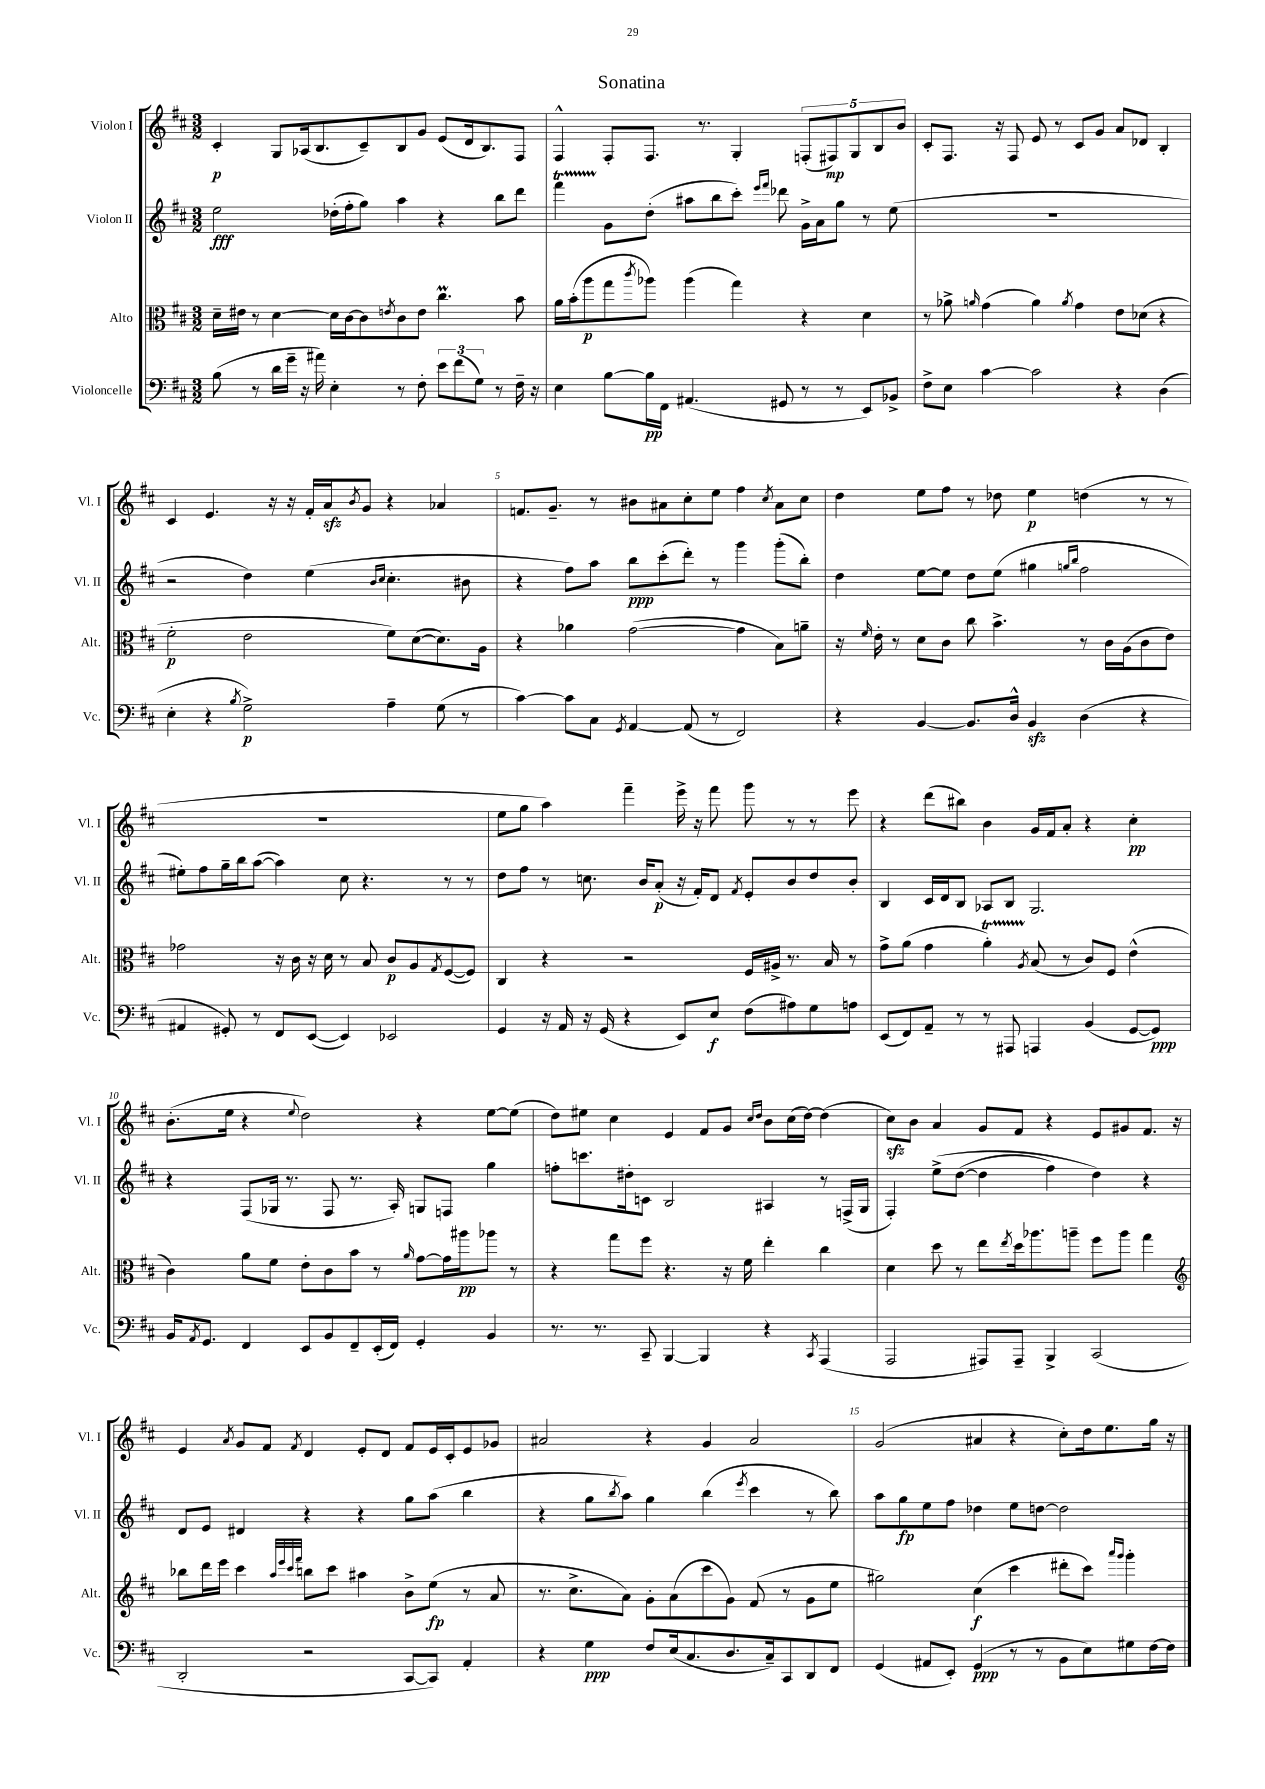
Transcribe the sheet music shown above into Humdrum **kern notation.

**kern	**kern	**kern	**kern
*staff4	*staff3	*staff2	*staff1
*clefF4	*clefC3	*clefG2	*clefG2
*k[f#c#]	*k[f#c#]	*k[f#c#]	*k[f#c#]
*M3/2	*M3/2	*M3/2	*M3/2
(8B	16d~	2ee	4c#'
.	16e#	.	.
8r	8r	.	.
16d	[4d	.	8G
16g~	.	.	.
16r	.	.	(16A-
16a#)	.	.	8.B
4E'	16d]	(16dd-'	.
.	[16c#	16ff#'	.
.	8c#]	8gg)	8c#~)
.	8qe	.	.
8r	8c#	4aa	8B
8F#'	8e	.	8g
12e	4.cc#	4r	(8e
(12f#	.	.	.
.	.	.	16d
12G)	.	.	.
.	.	.	8.B)
8r	.	8bb	.
16F#~	8b	8ddd	8F#
16r	.	.	.
=	=	=	=
4E	16a	4fff#	4F#^^
.	(16b'	.	.
.	8aa	.	.
[8B	8gg	8g	8F#'
.	8qccc#	.	.
16B]	8aa-)	(8dd'	8.F#
16FF#	.	.	.
(4.AA#	(4aa-	8aa#	.
.	.	.	8.r
.	.	8bb	.
.	4gg)	8ccc#')	4G'
.	.	16qqeee	.
.	.	16qqfff#	.
8GG#	.	8ddd-	.
8r	4r	16g^	(10F'
.	.	16a	.
.	.	.	10F#)
8r	.	8gg	.
.	.	.	10G
8EE)	4d	8r	.
.	.	.	10B
8BB-^	.	(8ee	.
.	.	.	10b
=	=	=	=
8F#^	8r	1.r	8c#'
8E	8a-^	.	8.F#
.	16qqa	.	.
[4c#	(4g	.	.
.	.	.	16r
.	.	.	8F#
2c#]	4a)	.	8e
.	.	.	8r
.	8qa	.	.
.	4g	.	8c#
.	.	.	8g
4r	8e	.	8a
.	(8d-	.	8d-
(4D	4r	.	4B'
=	=	=	=
4E'	2f#'	2r	4c#
4r	.	.	4.e
8qB	.	.	.
2G^)	2e	4dd)	.
.	.	.	16r
.	.	.	16r
.	.	(4ee	16f#'
.	.	.	16a
.	.	.	8qb
.	.	.	8g
.	.	16qqb	.
.	.	16qqcc#	.
4A~	8f#)	4.cc#'	4r
.	([8d	.	.
(8G	8.d])	.	4a-
8r	.	8b#	.
.	16A	.	.
=	=	=	=
[4c#)	4r	4r	8.f
.	.	.	8.g~
8c#]	4a-	8ff#)	.
8C#	.	8aa	8r
8qGG	.	.	.
[4AA	([2g	8bb	8b#
.	.	(8ccc#'	8a#
(8AA]	.	8ddd')	8cc#'
8r	.	8r	8ee
2FF#)	4g]	4ggg	4ff#
.	.	.	8qcc#
.	8B)	(8ggg'	8a#
.	8a~	8bb')	8cc#
=	=	=	=
4r	16r	4dd	4dd
.	16qqf#	.	.
.	16e'	.	.
.	8r	.	.
[4BB	8d	[8ee	8ee
.	8c#	8ee]	8ff#
8.BB]	8cc#	8dd	8r
.	4.b^	(8ee	8dd-
16D^^	.	.	.
4BB	.	4gg#	4ee
.	.	16qqgg	.
.	.	16qqbb	.
(4D	8r	2ff#	(4dd
.	16c#	.	.
.	(16A	.	.
4r	8c#	.	8r
.	8e)	.	8r
=	=	=	=
4AA#	2g-	8ee#')	1.r
.	.	8ff#	.
8GG#')	.	16gg~	.
.	.	16bb	.
8r	.	([8aa	.
8FF#	16r	4aa])	.
.	16c#	.	.
([8EE	16r	.	.
.	16d	.	.
4EE])	8r	8cc#	.
.	8B	4.r	.
2EE-	8c#	.	.
.	8A	.	.
.	8qG	.	.
.	([8F#	8r	.
.	8F#])	8r	.
=	=	=	=
4GG	4C#	8dd	8ee
.	.	8ff#	8gg
16r	4r	8r	4aa)
16AA	.	.	.
16r	.	8.cc	.
(16GG	.	.	.
4r	2r	.	4fff#~
.	.	16b	.
.	.	(8a'	.
8EE)	.	16r	16eee^
.	.	16f#')	16r
8E	.	8d	8fff#
.	.	8qf#	.
(8F#	16F#	8e'	8ggg
.	16A#^	.	.
8A#)	8.r	8b	8r
8G	.	8dd	8r
.	16B	.	.
8A	8r	8b'	8eee
=	=	=	=
(8EE	8g^	4B	4r
8FF#)	(8a	.	.
8AA~	4g	16c#	(8ddd
.	.	16d	.
8r	.	8B	8bb#)
8r	4a')	8A-	4b
8AAA#	.	8B	.
.	8qA	.	.
4AAA	(8B	2.G	16g
.	.	.	16f#
.	8r	.	8a'
(4BB	8c#)	.	4r
.	8F#	.	.
[8GG	(4e^^	.	4cc#'
8GG])	.	.	.
=	=	=	=
16BB	4c#)	4r	(8.b'
8qAA	.	.	.
8.GG	.	.	.
.	.	.	16ee
4FF#	8a	(8F#	4r
.	8f#	16G-	.
.	.	8.r	.
.	.	.	8qqee
8EE	8e'	.	2dd)
8BB	8c#	8F#	.
8FF#~	8b	8.r	.
(16EE'	8r	.	.
16FF#)	.	16A')	.
.	16qqa	.	.
4GG'	[8g	8G	4r
.	16g]	8F	.
.	16aa#	.	.
4BB	8aa-	4gg	[8ee
.	8r	.	(8ee]
=	=	=	=
8.r	4r	8ff'	8dd)
.	.	8.ccc	8ee#
8.r	.	.	.
.	8gg	.	4cc#
.	.	16dd#'	.
8CC#~	8ff#	8c	.
[4BBB	4.r	2B	4e
4BBB]	.	.	8f#
.	16r	.	8g
.	16f#	.	.
.	.	.	16qqcc#
.	.	.	16qqdd
4r	4ee'	4A#	8b
.	.	.	(16cc#
.	.	.	[16dd)
8qCC#	.	.	.
(4AAA	4cc#	8r	(4dd]
.	.	(16F^	.
.	.	16G	.
=	=	=	=
2AAA	4d	4F#')	8cc#)
.	.	.	8b
.	8dd	&(8ee^	4a
.	8r	([8dd	.
8AAA#)	8ee	4dd]	8g
.	8qee	.	.
8AAA#~	16dd	.	8f#
.	8.aa-	.	.
4BBB^	.	4ff#)	4r
.	8aa~	.	.
(2CC#	8ff#	4dd&)	8e
.	8aa	.	8g#
.	4gg	4r	8.f#
.	.	.	16r
=	=	=	=
*	*clefG2	*	*
2DD'	8bb-	8d	4e
.	16ddd	8e	.
.	16eee	.	.
.	.	.	8qa
.	4ccc#	4d#	8g
.	.	.	8f#
.	32qqaa	.	.
.	32qqeee	.	.
.	32qqccc#	.	.
.	32qqfff#	.	8qf#
2r	8bb	4r	4d
.	8ccc#	.	.
.	4aa#	4r	8e'
.	.	.	8d
[8CC#	8b^	8gg	8f#
8CC#])	(8ee	(8aa	16e
.	.	.	16c#'
4AA'	8r	4bb	8e
.	8a	.	8g-
=	=	=	=
4r	8.r	4r	2a#
.	8.cc#^	.	.
4G	.	8gg	.
.	.	8qbb	.
.	8a)	8aa)	.
8F#	8g'	4gg	4r
(16E	(8a	.	.
8.C#	.	.	.
.	8ccc#	(4bb	4g
8.D	8g)	.	.
.	.	8qeee	.
.	(8f#	4ccc#	2a#
16C#~)	.	.	.
8CC#	8r	.	.
8DD	8g	8r	.
8FF#	8ee	8bb)	.
=	=	=	=
(4GG	2gg#)	8aa	(2g
.	.	8gg	.
8AA#	.	8ee	.
8EE')	.	8ff#	.
(4GG	(4cc#	4dd-	4a#
8r	4ccc#	8ee	4r
8r	.	[8dd	.
8BB	8ddd#'	2dd]	8cc#')
8E)	8ccc#)	.	16dd
.	.	.	8.ee
.	16qqaaa	.	.
.	16qqggg	.	.
8G#	4ggg'	.	.
[16F#	.	.	16gg
16F#]	.	.	16r
==	==	==	==
*-	*-	*-	*-
